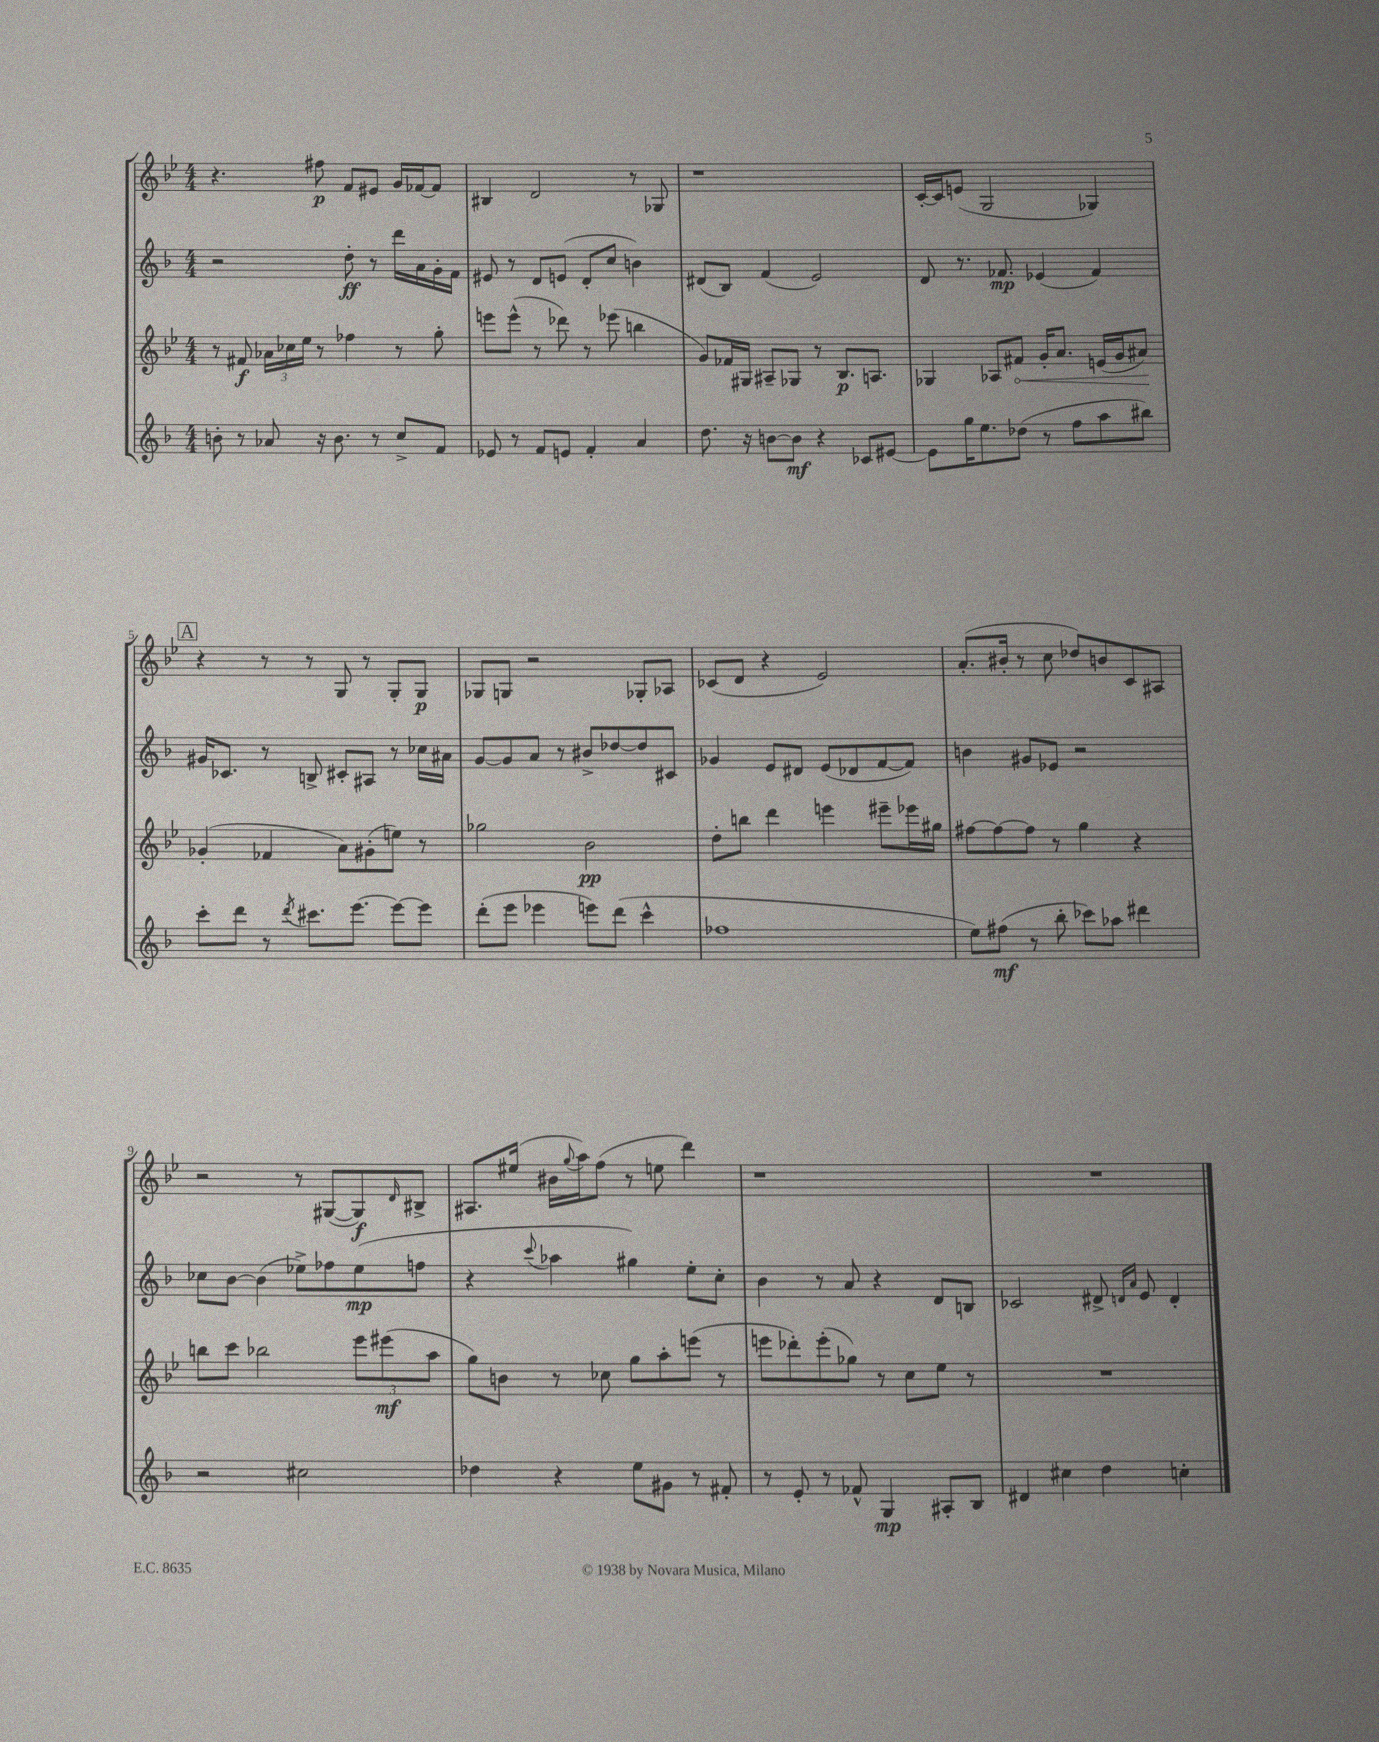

**kern	**kern	**kern	**kern
*staff4	*staff3	*staff2	*staff1
*clefG2	*clefG2	*clefG2	*clefG2
*k[b-]	*k[b-e-]	*k[b-]	*k[b-e-]
*M4/4	*M4/4	*M4/4	*M4/4
8b'	8r	2r	4.r
8r	8f#	.	.
8a-	24a-	.	.
.	24cc-	.	.
.	24ee-	.	.
16r	8r	.	8ff#
8.b	.	.	.
.	4ff-	8dd'	8f
8r	.	8r	8e#
8cc^	8r	16ddd	16g
.	.	16a	[16f-
8f	8gg'	16g'	8f-]
.	.	16f	.
=	=	=	=
8e-	8eee	8e#	4B#
8r	(8eee^^	8r	.
8f	8r	8d	2d
8e	8ddd-)	(8e	.
4f'	8r	8d'	.
.	(8eee-	8cc	.
4a	4bb	4b)	8r
.	.	.	8G-
=	=	=	=
8.dd	8g)	(8d#	1r
.	16f-	8B-)	.
16r	16G#	.	.
[8b	8A#~	(4f	.
8b]	8G-	.	.
4r	8r	2e)	.
.	8.B-	.	.
8c-	.	.	.
.	8.A	.	.
[8e#	.	.	.
=	=	=	=
8e#]	4G-	8d	[16c'
.	.	.	16c]
16gg	.	8.r	(8e
8.ee	.	.	.
.	8A-	.	2G
.	.	8.f-	.
(8dd-	8f#	.	.
8r	16g'	(4e-	.
.	8.a	.	.
8ff	.	.	.
8aa	(16e	4f-)	4G-)
.	16g	.	.
8bb#)	8a#)	.	.
=	=	=	=
8ccc'	(4g-'	16g#	4r
.	.	8.c-	.
8ddd	.	.	.
8r	4f-	8r	8r
8qddd	.	.	.
8.ccc#	.	8B^	8r
.	8a)	8c#'	8G
[8.eee	.	.	.
.	(8g#'	8A#	8r
8eee_	8ee)	8r	8G'
8eee]	8r	16cc-	8G
.	.	16a#	.
=	=	=	=
(8ddd'	2gg-	[8g	8G-
8eee	.	8g]	8G
4eee-	.	8a	2r
.	.	8r	.
8eee)	2b-	8b#^	.
(8ddd	.	[8dd-	.
4ccc^^	.	8dd-]	8G-'
.	.	8c#	8A-
=	=	=	=
1ff-	8dd'	4g-	(8c-
.	8bb	.	8d
.	4ddd	8e	4r
.	.	8d#	.
.	4eee	(8e	2e-)
.	.	8d-	.
.	8eee#~	[8f	.
.	16eee-	8f])	.
.	16gg#	.	.
=	=	=	=
8ee)	[8ff#	4b	(8.a'
(8ff#	8ff#_	.	.
.	.	.	16b#'
8r	8ff#]	8g#	8r
8bb-'	8r	8e-	8cc
8ccc-)	4gg	2r	8dd-)
8aa-	.	.	8b
4ddd#	4r	.	8c
.	.	.	8A#
=	=	=	=
2r	8bb	8cc-	2r
.	8ccc	[8b-	.
.	2bb-	(4b-]	.
2cc#	.	8ee-^)	8r
.	.	8ff-	([8G#
.	12eee-	(8ee-	8G#])
.	(12eee#	.	.
.	.	.	16qqd
.	.	8ff	8B#^
.	12aa	.	.
=	=	=	=
4dd-	8gg)	4r	8.A#
.	8b	.	.
.	.	.	(16ee#
.	.	8qqccc	.
4r	8r	4aa-	16b#
.	.	.	8qqgg
.	.	.	16aa)
.	8cc-	.	(8ff
8ee	8gg	4gg#)	8r
8g#	8aa'	.	8ee
8r	(8eee	8ee'	4ddd)
8f#'	8r	8cc'	.
=	=	=	=
8r	8eee	4b-	1r
8e'	8ddd-')	.	.
8r	(8eee'	8r	.
8f-^^	8gg-)	8a	.
4G	8r	4r	.
.	8cc	.	.
8A#'	8ee-	8d	.
8B-	8r	8B	.
=	=	=	=
4d#	1r	2c-	1r
4cc#	.	.	.
4dd	.	8d#^	.
.	.	16qqd	.
.	.	16qqa	.
.	.	8e	.
4cc'	.	4d'	.
==	==	==	==
*-	*-	*-	*-
